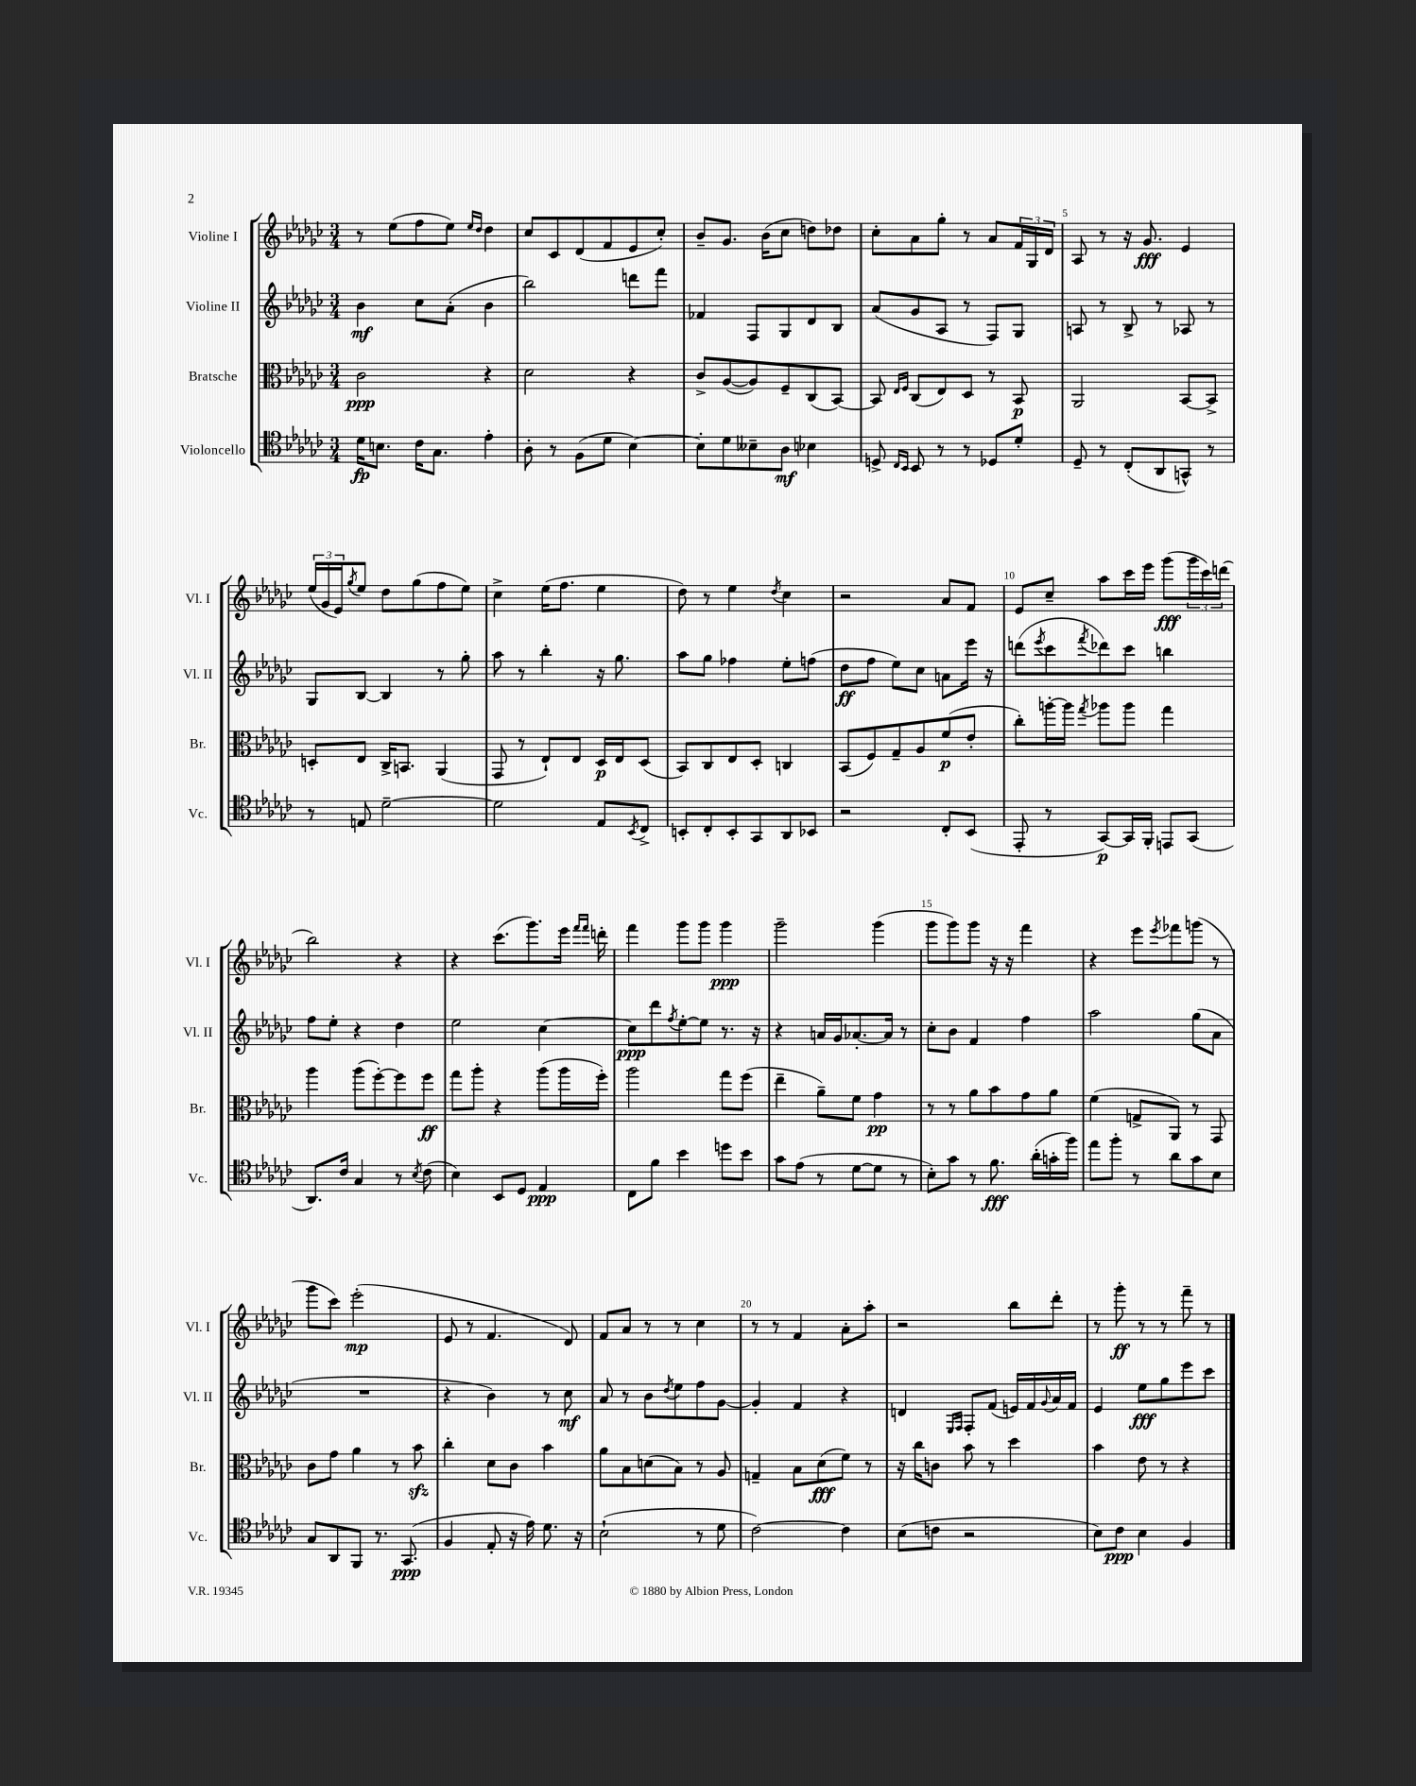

**kern	**kern	**kern	**kern
*staff4	*staff3	*staff2	*staff1
*clefC4	*clefC3	*clefG2	*clefG2
*k[b-e-a-d-g-c-]	*k[b-e-a-d-g-c-]	*k[b-e-a-d-g-c-]	*k[b-e-a-d-g-c-]
*M3/4	*M3/4	*M3/4	*M3/4
16d-\LK	2c-\	4b-\	8r
8.B\J	.	.	.
.	.	.	(8ee-\L
16c-\LK	.	8cc-\L	8ff\
8.G-\J	.	.	.
.	.	(8a-'\J	8ee-\J)
.	.	.	16qqee-/LL
.	.	.	16qqdd-/JJ
4e-'\	4r	4b-\	4dd-\
=	=	=	=
8A-'\	2d-\	2bb-\)	8cc-/L
8r	.	.	8c-/
(8F\L	.	.	(8d-/
8d-\J	.	.	8f/
[4B-\)	4r	8ddd\L	8e-/
.	.	8fff\J	8cc-'/J)
=	=	=	=
8B-'\]L	8c-^/L	4f-/	8b-~/L
8d-\	([8A-/	.	8.g-/J
8B--~\	8A-/])	8F/L	.
.	.	.	(16b-\LK
8A-\J	8F~/	8G-/	8cc-\J
4B-\	(8C-/	8d-/	8dd\L)
.	[8BB-/J)	8B-/J	8dd-\J
=	=	=	=
8D^/	8BB-/]	(8a-/L	8cc-'\L
16qqC-/LL	16qqE-/LL	.	.
16qqBB-/JJ	16qqF/JJ	.	.
8BB-/	(8C-/L	8g-/	8a-\
8r	8E-/)	8A-/J	8gg-'\J
8r	8D-/J	8r	8r
8D-/L	8r	8F/L)	8a-/L
8d-'/J	8BB-/	8G-/J	24f/L
.	.	.	24G-/
.	.	.	24d-/JJ
=	=	=	=
8D-~/	2AA-/	8A/	8A-/
8r	.	8r	8r
(8C-'/L	.	8B-^/	16r
.	.	.	8.g-/
8AA-/	.	8r	.
8GG^^/J)	[8BB-/L	8A-/	4e-/
8r	8BB-^/]J	8r	.
=	=	=	=
8r	8D'/L	8G-/L	(24ee-/LL
.	.	.	24g-/
.	.	.	24e-/J)
.	.	.	8qgg-/
8E/	8E-/J	[8B-/J	8ee-/J
[2d-~\	16C-^/LK	4B-/]	8dd-\L
.	8.BB/J	.	.
.	.	.	(8gg-\
.	(4AA-/	8r	8ff\
.	.	8gg-'\	8ee-\J)
=	=	=	=
2d-\]	8GG-/	8aa-\	4cc-^\
.	8r	8r	.
.	8E-`/L)	4bb-'\	(16ee-\LK
.	.	.	8.ff\J
.	8E-/J	.	.
8E-/L	16D-/LL	16r	4ee-\
.	16E-/J	8.gg-\	.
8qBB-/	.	.	.
8C-^/J	(8D-/J	.	.
=	=	=	=
8BB'/L	8BB-/L)	8aa-\L	8dd-\)
8C-'/	8C-/	8gg-\J	8r
8BB'/	8E-/	4ff-\	4ee-\
8GG-/	8D-'/J	.	.
.	.	.	8qdd-/
8AA-/	4C/	8ee-'\L	4cc-\
8BB-/J	.	(8ff\J	.
=	=	=	=
2r	(8BB-/L	8dd-\L	2r
.	8F/)	8ff\J	.
.	8G-~/	8ee-\L)	.
.	8A-/	8cc-\J	.
8C-'/L	(8f/	8a\L	8a-/L
(8BB-/J	8e-'/J	16eee-\Jk	8f/J
.	.	16r	.
=	=	=	=
8EE-'/	8cc-'\L)	(8ddd\L	8e-/L
.	.	8qeee-/	.
8r	[16aa'\L	8ccc-\	8cc-~/J
.	16aa\]JJ	.	.
.	8qgg-/	8qfff/	.
[8GG-/L)	8aa-\L	8ddd-\)	8aa-\L
16GG-/]L	8aa-\J	8ccc-\J	16ccc-\L
16FF'/JJ	.	.	16eee-\JJ
8EE/L	4gg-\	4bb\	(8ggg-\L
(8GG-/J	.	.	24ggg-\L
.	.	.	24ccc-\)
.	.	.	(24ddd\JJ
=	=	=	=
8.AA-/L)	4aa-\	8ff\L	2bb-\)
.	.	8ee-'\J	.
16c-/Jk	.	.	.
4G-/	(8aa-\L	4r	.
.	[8ff'\)	.	.
8r	8ff\]	4dd-\	4r
8qB-/	.	.	.
(8c-\	8ff\J	.	.
=	=	=	=
4B-\)	8gg-\L	2ee-\	4r
.	8aa-'\J	.	.
8BB-/L	4r	.	(8.ccc-\L
8D-/J	.	.	.
.	.	.	8.ggg-\)
4E-/	(8aa-\L	[4cc-\	.
.	16aa-\L	.	16eee-\Jk
.	.	.	16qqfff/LL
.	.	.	16qqfff/JJ
.	16ff'\JJ)	.	16ddd'\
=	=	=	=
8C-\L	2aa-\	8cc-\]L	4fff\
8f\J	.	8ddd-\	.
.	.	8qff/	.
4b-\	.	[8ee-'\	8ggg-\L
.	.	8ee-\]J	8ggg-\J
8dd\L	8gg-\L	8.r	4ggg-\
8b-\J	(8ff\J	.	.
.	.	16r	.
=	=	=	=
8g-\L	4ee-~\	4r	2ggg-~\
(8e-\J	.	.	.
8r	8a-~\L)	16a/LL	.
.	.	16g-/J	.
[8d-\L	8f\J	[8.a-'/	.
8d-\]J	4g-\	.	(4ggg-\
.	.	16a-/]Jk	.
8r	.	8r	.
=	=	=	=
8B-'\L)	8r	8cc-'\L	8ggg-\L
8g-\J	8r	8b-\J	8ggg-\)
8r	8a-\L	4f/	8ggg-\J
8.f\	8b-\	.	16r
.	.	.	16r
.	8g-\	4ff\	4fff\
(16a-'\LL	.	.	.
16g'\	8a-\J	.	.
16ff\JJ)	.	.	.
=	=	=	=
8ee-\L	(4f\	2aa-\	4r
8ff'\J	.	.	.
8r	8G^/L	.	8eee-\L
.	.	.	8qeee-/
8a-\L	8AA-/J)	.	8fff-\
8g-\	8r	(8gg-\L	(8ggg\J
8B-\J	8GG-/	8a-\J	8r
=	=	=	=
8G-/L	8c-\L	2.r	8ggg-\L
8AA-/	8g-\J	.	8ccc-\J)
8FF/J	4a-\	.	(2eee-'\
8.r	.	.	.
.	8r	.	.
(8.GG-/	.	.	.
.	8b-\	.	.
=	=	=	=
4F/	4cc-'\	4r	8e-/
.	.	.	8r
8E-'/	8d-\L	4b-\)	4.f/
16r	8c-\J	.	.
16e-\)	.	.	.
8.d-\	4b-\	8r	.
.	.	8cc-\	8d-/)
16r	.	.	.
=	=	=	=
(2B-`\	8a-\L	8a-/	8f/L
.	8B-\	8r	8a-/J
.	(8d\	8b-\L	8r
.	.	8qdd-/	.
.	8B-\J)	8ee-\	8r
8r	8r	8ff\	4cc-\
8d-\	8A-/	[8g-\J	.
=	=	=	=
[2c-\)	4G~/	4g-'/]	8r
.	.	.	8r
.	8B-\L	4f/	4f/
.	(8d-\	.	.
4c-\]	8f\J)	4r	8a-'\L
.	8r	.	8aa-'\J
=	=	=	=
(8B-\L	16r	4d/	2r
.	16cc-\LK	.	.
8c\J	8c\J	.	.
.	.	16qqE-/LL	.
.	.	16qqF/JJ	.
2r	8b-\	8F'/L	.
.	8r	(8f/J	.
.	4dd-\	16e/LL)	8bb-\L
.	.	16f/	.
.	.	8qqg-/	.
.	.	16a-/	8ddd-'\J
.	.	16f/JJ	.
=	=	=	=
8B-\L)	4b-\	4e-/	8r
8c-\J	.	.	8ggg-'\
4B-\	8e-\	8ee-\L	8r
.	8r	8gg-\	8r
4F/	4r	8eee-\	8fff~\
.	.	8ccc-\J	8r
==	==	==	==
*-	*-	*-	*-
